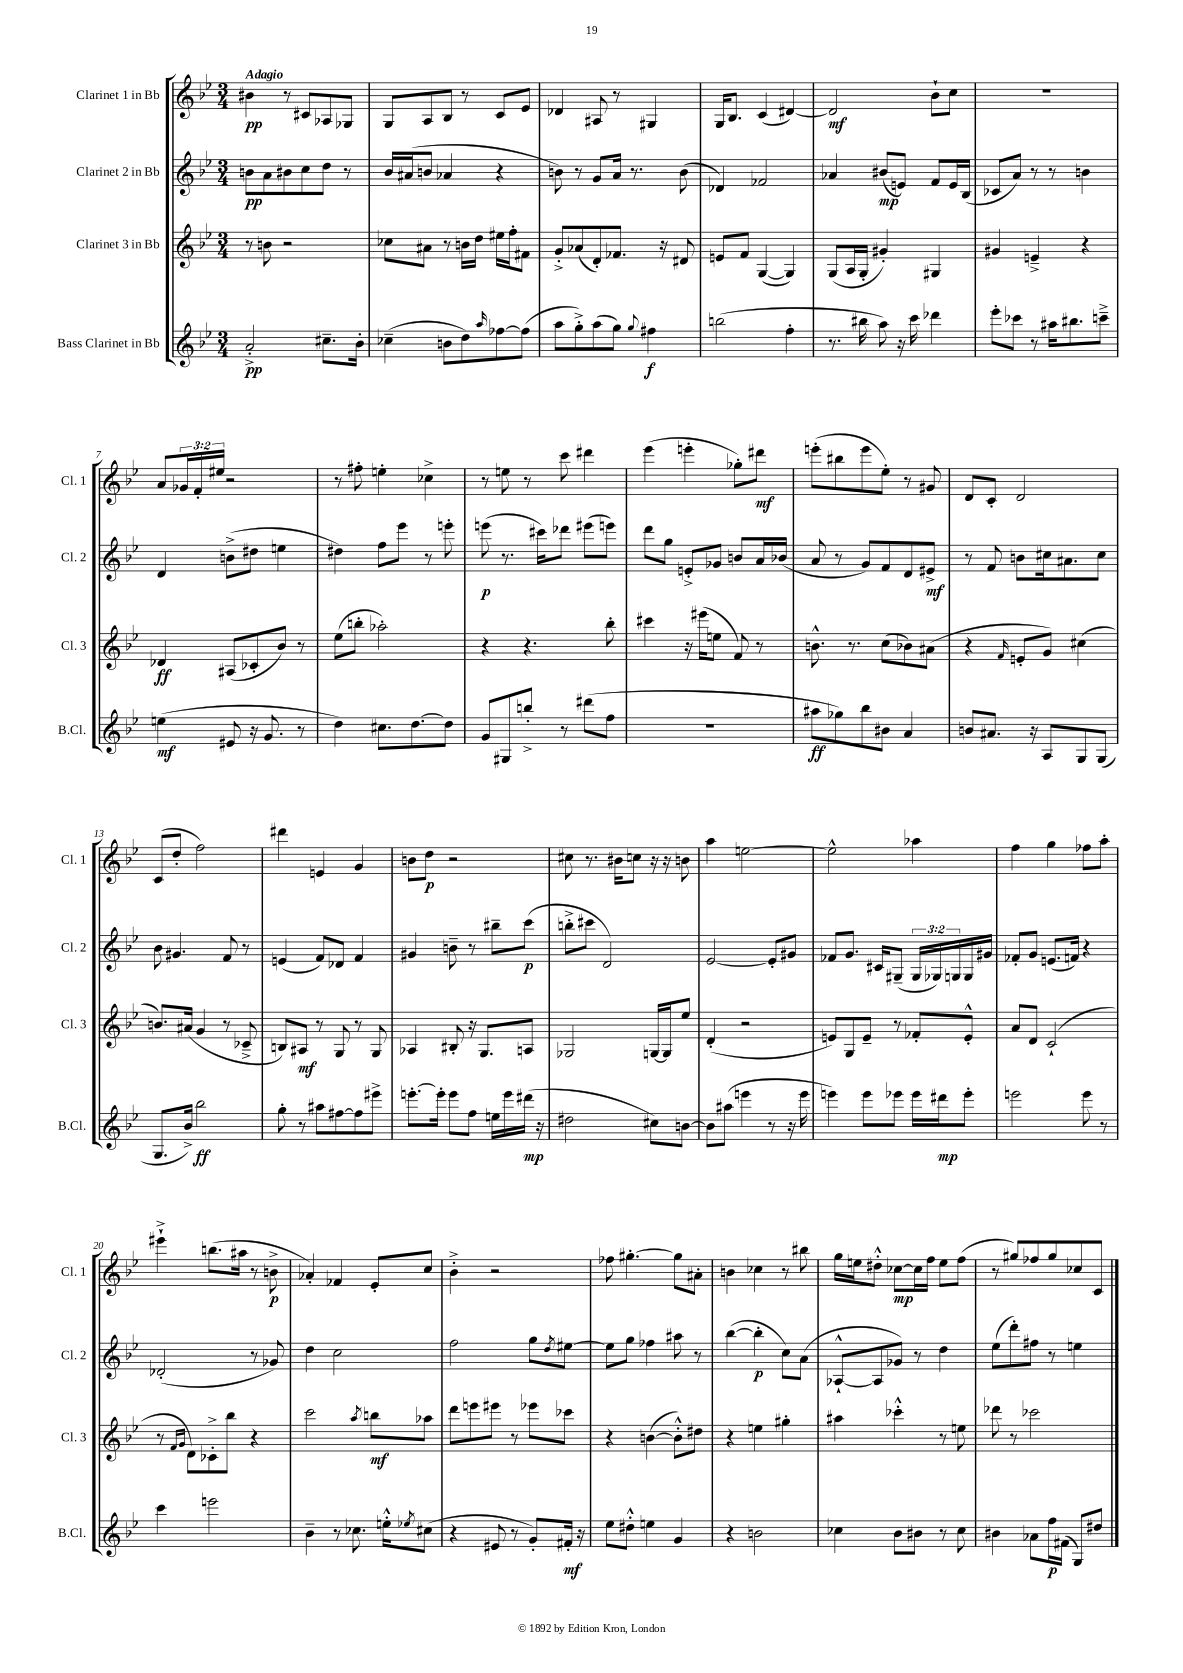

**kern	**kern	**kern	**kern
*staff4	*staff3	*staff2	*staff1
*clefG2	*clefG2	*clefG2	*clefG2
*k[b-e-]	*k[b-e-]	*k[b-e-]	*k[b-e-]
*M3/4	*M3/4	*M3/4	*M3/4
2a'^/	8r	8b\L	4b#\
.	8b\	8a\	.
.	2r	8b#\	8r
.	.	8cc\	8c#/L
8.cc#~\L	.	8dd\J	8A-/
.	.	8r	8G-/J
16b-'\Jk	.	.	.
=	=	=	=
(4cc-~\	8cc-\L	16b-/LL	8G/L
.	.	(16a#/J	.
.	8a#\J	8b/J	8A/
8b\L	8r	4a-/	8B-/J
8dd\)	16b\LL	.	8r
.	16dd\JJ	.	.
16qqaa/	.	.	.
[8ff-\	16ee#\LL	4r	8c/L
.	16ff'\J	.	.
(8ff-\]J	8f#\J	.	8e-/J
=	=	=	=
8aa\L	8g'^/L	8b\)	4d-/
8gg'^\)	(8a-/	8r	.
(8aa\	8d'/)	8g/L	8A#/
8gg\J)	8.f-/J	16a/Jk	8r
.	.	8.r	.
8qqgg/	.	.	.
4ff#\	.	.	4G#/
.	16r	.	.
.	8d#/	(8b\	.
=	=	=	=
(2bb\	8e/L	4d-/)	16G/LK
.	.	.	8.B-/J
.	8f/J	.	.
.	([4G/	2f-/	(4c/
4ff'\	4G/])	.	[4d#/)
=	=	=	=
8.r	(8G/L	4a-/	2d#/]
.	16A/L	.	.
16bb#\	16G'/JJ	.	.
8aa\)	4g#'/)	(8b#/L	.
16r	.	8e/J)	.
16ccc\	.	.	.
4ddd-\	4G#/	8f/L	8b-`\L
.	.	16e/L	8cc\J
.	.	(16B-/JJ	.
=	=	=	=
8eee-'\L	4g#/	8c-/L	2.r
8ccc-\J	.	8a/J)	.
8r	4e~^/	8r	.
16aa#\LK	.	8r	.
8.bb#\	.	.	.
.	4r	4b\	.
8ccc~^\J	.	.	.
=	=	=	=
(4ee\	4d-/	4d/	8a/L
.	.	.	24g-/L
.	.	.	24f'/
.	.	.	24ee#/JJ
8e#/	(8A#/L	(8b^\L	2r
16r	8c-'/	8dd#\J	.
8.g/	.	.	.
.	8b-/J)	4ee\	.
8r	8r	.	.
=	=	=	=
4dd\)	(8ee-\L	4dd#\)	8r
.	8bb'\J	.	8ff#'\
8.cc#\L	2aa-'\)	8ff\L	4ee'\
.	.	8eee-\J	.
[8.dd\	.	.	.
.	.	8r	4cc-^\
8dd\]J	.	8eee'\	.
=	=	=	=
8g/L	4r	(8eee\	8r
8G#/	.	8.r	8ee\
8bb'^/J	4.r	.	8r
.	.	16ccc#\LK)	.
8r	.	8ddd-\J	8ccc\
(8ddd#\L	.	(8eee#\L	4ddd#\
8ff\J	8bb-'\	8eee\J)	.
=	=	=	=
2.r	4ccc#\	8ddd\L	(4eee-\
.	.	8gg\J	.
.	16r	8e'^/L	4eee'\
.	(16eee#\LK	.	.
.	8ee\J	8g-/J	.
.	8f/)	8b/L	8gg-'\L)
.	8r	16a/L	8ddd#\J
.	.	(16b-/JJ	.
=	=	=	=
8aa#\L	8.b^^\	8a/	(8eee'\L
8gg-\)	.	8r	8bb#\
.	8.r	.	.
8bb-\	.	8g/L)	8eee\
8b#\J	(8cc\L	8f/	8ee-'\J)
4a/	8b-\)	8d/	8r
.	(8a#\J	8e#^/J	8g#/
=	=	=	=
8b/L	4r	8r	8d/L
8.a#/J	.	8f/	8c'/J
.	16qqf/	.	.
.	8e'/L	8b\L	2d/
16r	.	.	.
8A/L	8g/J)	16cc#\k	.
.	.	8.a#\	.
8G/	(4cc#\	.	.
(8G/J	.	8cc#\J	.
=	=	=	=
8.G/L	8.b/L)	8b-\	(8c/L
.	.	4.g#/	8dd'/J
16b-^/Jk)	(16a#/Jk	.	.
2bb-\	4g/	.	2ff\)
.	8r	8f/	.
.	8c-~^/	8r	.
=	=	=	=
8gg'\	8B/L)	(4e/	4ddd#\
8r	8A#/J	.	.
8aa#\L	8r	8f/L)	4e/
[8ff#\	8G/	8d-/J	.
8ff#\]	8r	4f/	4g/
8eee#^\J	8G/	.	.
=	=	=	=
[8.eee'\L	4A-/	4g#/	8b\L
.	.	.	8dd\J
16eee'\]Jk	.	.	.
8eee\L	8B#'/	8b~\	2r
8ff\J	16r	8r	.
.	8.G/L	.	.
16ee\LL	.	8bb#~\L	.
16eee\	.	.	.
(16ddd#\JJ	8A/J	(8ccc\J	.
16r	.	.	.
=	=	=	=
2dd#\	2G-/	8bb'^\L	8cc#\
.	.	8ccc#\J	8.r
.	.	2d/)	.
.	.	.	16b#\LK
.	.	.	8cc\J
8cc#\L)	[16G/LL	.	16r
.	16G/]J	.	16r
[8b\J	8ee-/J	.	8b\
=	=	=	=
8b\]L	(4d'/	[2e-/	4aa\
(8aa#\J	.	.	.
4eee\	2r	.	[2ee\
8r	.	8e-'/]L	.
16r	.	8g#/J	.
16eee\	.	.	.
=	=	=	=
4eee\)	8e/L)	8f-/L	2ee^^\]
.	8G/	8.g/J	.
8eee\L	8e~/J	.	.
.	.	16c#/LK	.
8eee-\J	8r	(8G#~/J	.
16eee-\LL	8f-'/L	24G#/LL	4aa-\
.	.	24G-/)	.
16ddd#\J	.	.	.
.	.	24G/	.
8eee-'\J	8e'^^/J	16G/	.
.	.	16g#/JJ	.
=	=	=	=
2eee\	8a/L	8f-'/L	4ff\
.	8d/J	8g/J	.
.	(2c`/	(8.e/L	4gg\
.	.	16f/Jk)	.
8eee\	.	4r	8ff-\L
8r	.	.	8aa'\J
=	=	=	=
4ccc\	8r	(2d-'/	4eee#`^\
.	16qqf/LL	.	.
.	16qqg/JJ	.	.
.	8d\L)	.	.
2eee\	8c-'^\	.	(8.bb\L
.	8bb-\J	.	.
.	.	.	16aa#\Jk
.	4r	8r	8r
.	.	8g-/)	8b^\
=	=	=	=
4b-~\	2ccc\	4dd\	4a-'/)
8r	.	2cc\	4f-/
8.cc-\	.	.	.
.	8qaa/	.	.
.	8bb\L	.	8e-'/L
16ee'^^\LK	.	.	.
8qee-/	.	.	.
(8cc#\J	8aa-\J	.	8cc/J
=	=	=	=
4r	8ddd\L	2ff\	4b-'^\
.	8eee\	.	.
8e#/	8eee#\J	.	2r
8r	8r	.	.
8g'/L)	8eee-\L	8gg\L	.
.	.	8qdd/	.
16f#'/Jk	8ccc-\J	[8ee#\J	.
16r	.	.	.
=	=	=	=
8ee-\L	4r	8ee#\]L	8ff-\
8dd#'^^\J	.	8gg\J	[4.gg#'\
4ee\	([4b\	4ff-\	.
4g/	8b'^^\]L)	8aa#\	8gg#\]L
.	8dd#\J	8r	8a#'\J
=	=	=	=
4r	4r	([4bb-\	4b\
2b\	4ee\	4bb-'\]	4cc-\
.	4gg#'\	8cc\L)	8r
.	.	(8a\J	8bb#\
=	=	=	=
4cc-\	4aa#\	[8A-`^^/L	16gg\LL
.	.	.	16ee\J
.	.	8A-/]	8dd#'^^\J
8b-\L	4ccc-'^^\	8g-/J)	[8cc-\L
8b#\J	.	8r	16cc-\]L
.	.	.	16ff\JJ
8r	8r	4dd\	8ee\L
8cc-\	8ee\	.	(8ff\J
=	=	=	=
4b#\	8ddd-\	(8ee-\L	8r
.	8r	8ddd'\)	8gg#/L)
8a-\L	2ccc-\	8ff#\J	8ff-/
16ff\L	.	8r	8gg#/
(16f#\JJ	.	.	.
8G/L)	.	4ee\	8cc-/
8dd#/J	.	.	8c/J
==	==	==	==
*-	*-	*-	*-
